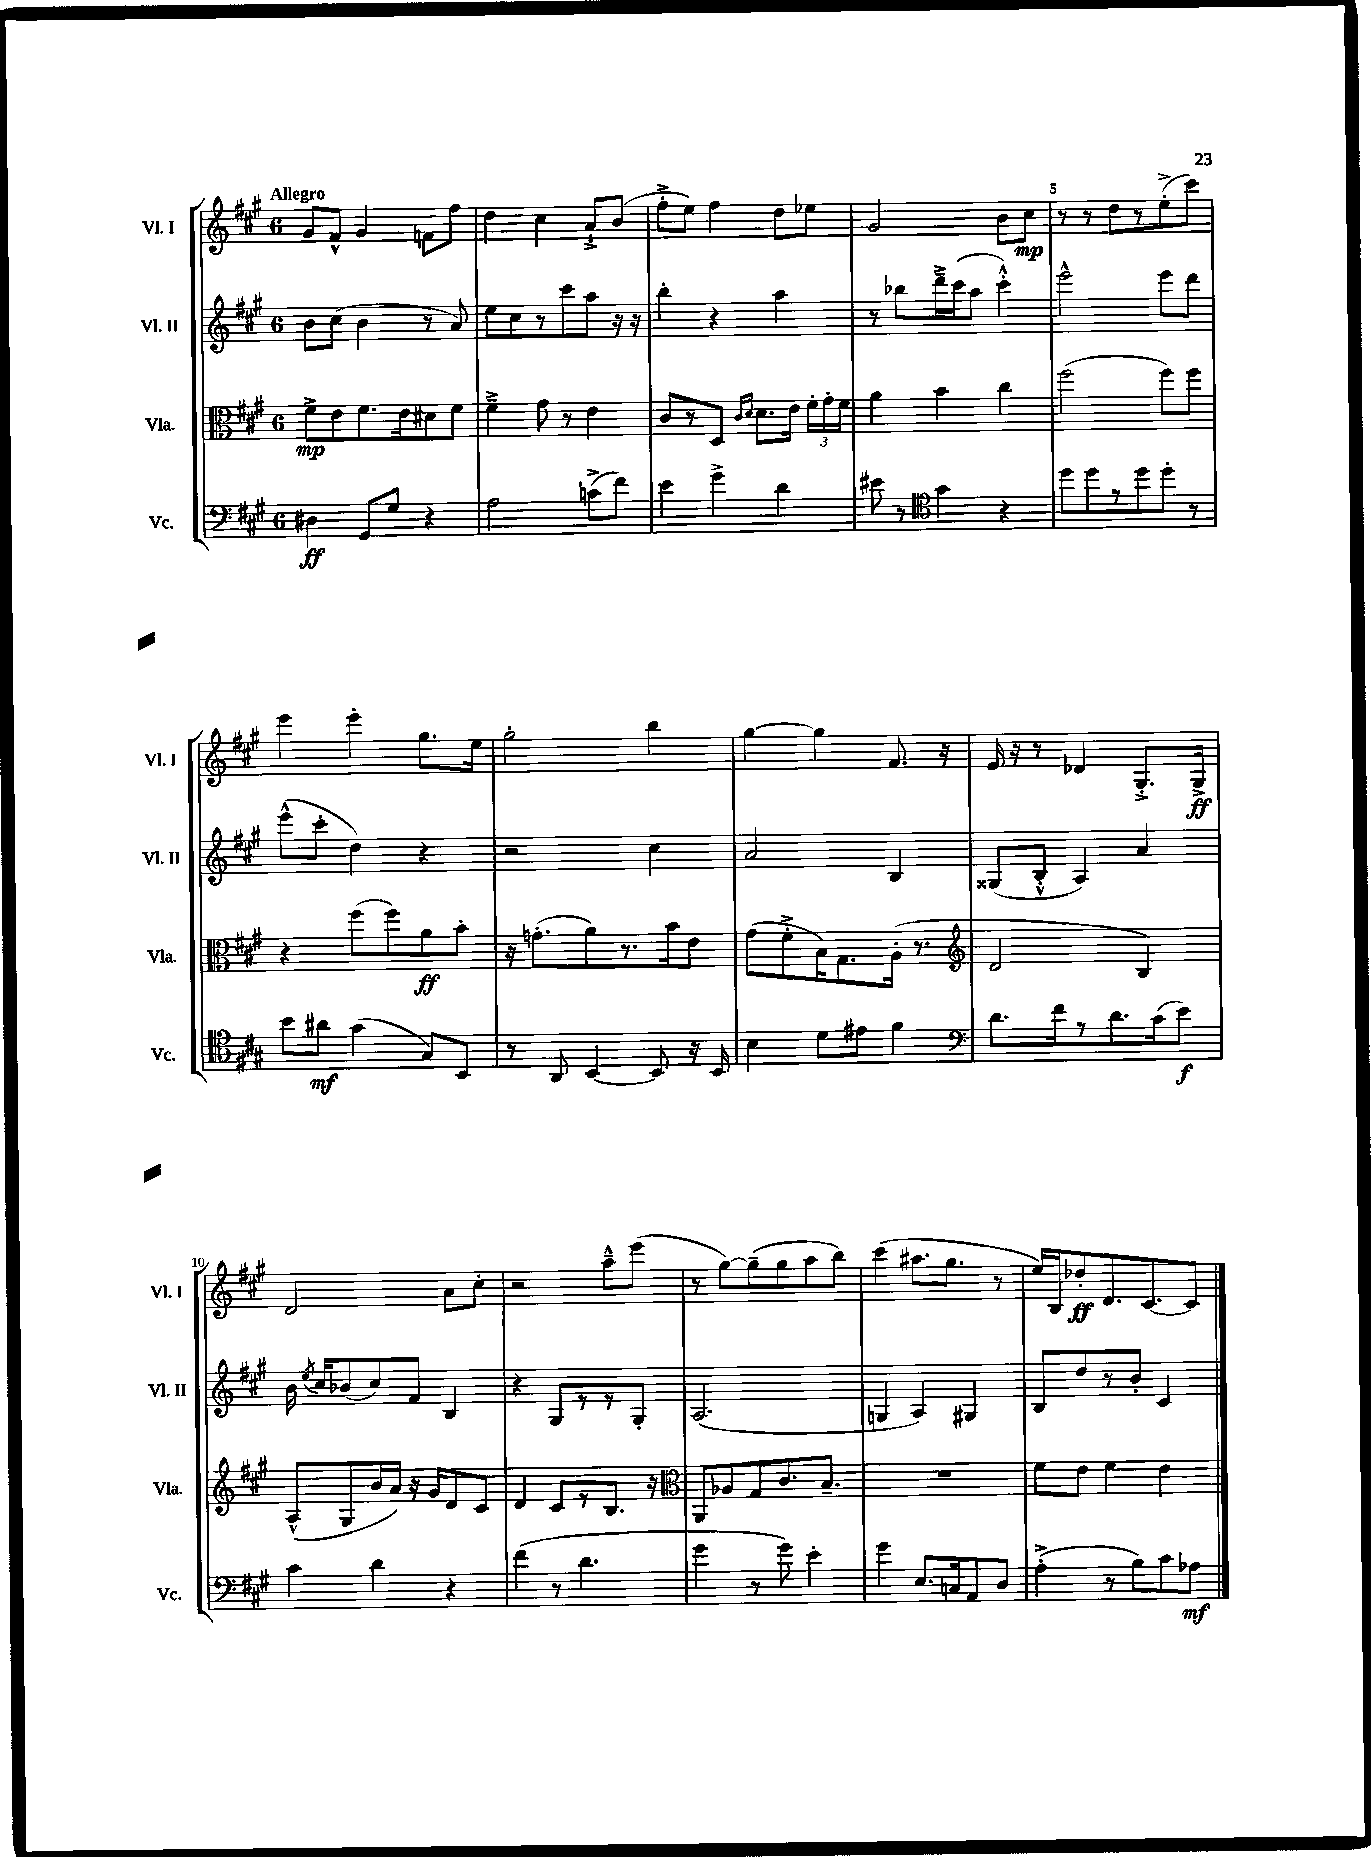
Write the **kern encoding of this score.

**kern	**kern	**kern	**kern
*staff4	*staff3	*staff2	*staff1
*clefF4	*clefC3	*clefG2	*clefG2
*k[f#c#g#]	*k[f#c#g#]	*k[f#c#g#]	*k[f#c#g#]
*M6/8	*M6/8	*M6/8	*M6/8
4D#\	8f#^\L	8b\L	8g#/L
.	8e\	(8cc#\J	8f#^^/J
8GG#/L	8.f#\	4b\	4g#/
8G#/J	.	.	.
.	16e\k	.	.
4r	8d#\	8r	8f\L
.	8f#\J	8a/)	8ff#\J
=	=	=	=
2A\	4f#~^\	8ee\L	4dd\
.	.	8cc#\	.
.	8g#\	8r	4cc#\
.	8r	8ccc#\	.
(8c^\L	4e\	8aa\J	8a`^/L
8f#\J)	.	16r	(8b/J
.	.	16r	.
=	=	=	=
4e\	8c#/L	4bb'\	8ff#'^\L
.	8r	.	8ee\J)
4g#^\	8D/J	4r	4ff#\
.	16qqc#/LL	.	.
.	16qqd/JJ	.	.
.	8.d\L	.	.
4d\	.	4aa\	8dd\L
.	16e\Jk	.	.
.	24f#'\LL	.	8ee-\J
.	24g#'\	.	.
.	24f#\JJ	.	.
=	=	=	=
8e#\	4a\	8r	2g#/
8r	.	8bb-\L	.
*clefC4	*	*	*
4g#\	4b\	16ddd~^\L	.
.	.	(16ccc#\J	.
.	.	8aa\J	.
4r	4cc#\	4ccc#'^^\)	8b\L
.	.	.	8cc#\J
=	=	=	=
8dd\L	(2ff#\	2eee^^\	8r
8dd\	.	.	8r
8r	.	.	8dd\L
8dd\	.	.	8r
8dd'\J	8ff#\L)	8eee\L	(8ee'^\
8r	8ff#\J	8ddd\J	8ccc#\J)
=	=	=	=
8b\L	4r	(8eee^^\L	4eee\
8a#\J	.	8ccc#'\J	.
(4g#\	(8ff#\L	4dd\)	4eee'\
.	8ff#\)	.	.
8G#/L)	8a\	4r	8.gg#\L
8BB/J	8b'\J	.	.
.	.	.	16ee\Jk
=	=	=	=
8r	16r	2r	2gg#'\
.	(8.g'\L	.	.
8AA/	.	.	.
[4BB/	8a\)	.	.
.	8.r	.	.
8BB/]	.	4cc#\	4bb\
.	16b\k	.	.
16r	8e\J	.	.
16BB/	.	.	.
=	=	=	=
4B\	(8g#\L	2a/	[4gg#\
.	8f#'^\	.	.
8d\L	16B\K)	.	4gg#\]
.	8.G#\	.	.
8e#\J	.	.	.
4f#\	(16A'\Jk	4B/	8.f#/
.	8.r	.	.
.	.	.	16r
=	=	=	=
*clefF4	*clefG2	*	*
8.d\L	2d/	(8G##/L	16e/
.	.	.	16r
.	.	8B'^^/J	8r
16f#\k	.	.	.
8r	.	4A/)	4d-/
8.d\	.	.	.
.	4B/)	4a/	8.G#'^/L
(16c#\k	.	.	.
8e\J)	.	.	.
.	.	.	16G#^/Jk
=	=	=	=
4c#\	(8A^^/L	16b\	2d/
.	.	8qee/	.
.	.	16cc#/LK	.
.	8G#/	(8b-/	.
4d\	16b/L	8cc#/)	.
.	16a/JJ)	.	.
.	16r	8f#/J	.
.	16g#/LK	.	.
4r	8d/	4B/	8a\L
.	8c#/J	.	8cc#'\J
=	=	=	=
(4f#\	4d/	4r	2r
8r	8c#/L	8G#/L	.
4.d\	8r	8r	.
.	8.B/J	8r	8aa~^^\L
.	.	8G#'/J	(8eee\J
.	16r	.	.
=	=	=	=
*	*clefC3	*	*
4g#\	8AA/L	(2.A/	8r
.	8A-/	.	[8gg#\L)
8r	8G#/	.	(8gg#~\]
8g#\)	8.c#/	.	8gg#\
4e'\	.	.	8aa\
.	8.B~/J	.	.
.	.	.	8bb\J)
=	=	=	=
4g#\	2.r	4G/	(4ccc#\
8.E/L	.	4A/)	8.aa#\L
16C/k	.	.	8.gg#\J
8AA/	.	4G#/	.
8D/J	.	.	8r
=	=	=	=
(4A'^\	8f#\L	8B/L	16ee/LL)
.	.	.	16B/J
.	8e\J	8dd/	8dd-'/
8r	4f#\	8r	8.d/
8B\L)	.	8b'/J	.
.	.	.	[8.c#/
8c#\	4e\	4c#/	.
8A-\J	.	.	8c#/]J
==	==	==	==
*-	*-	*-	*-
